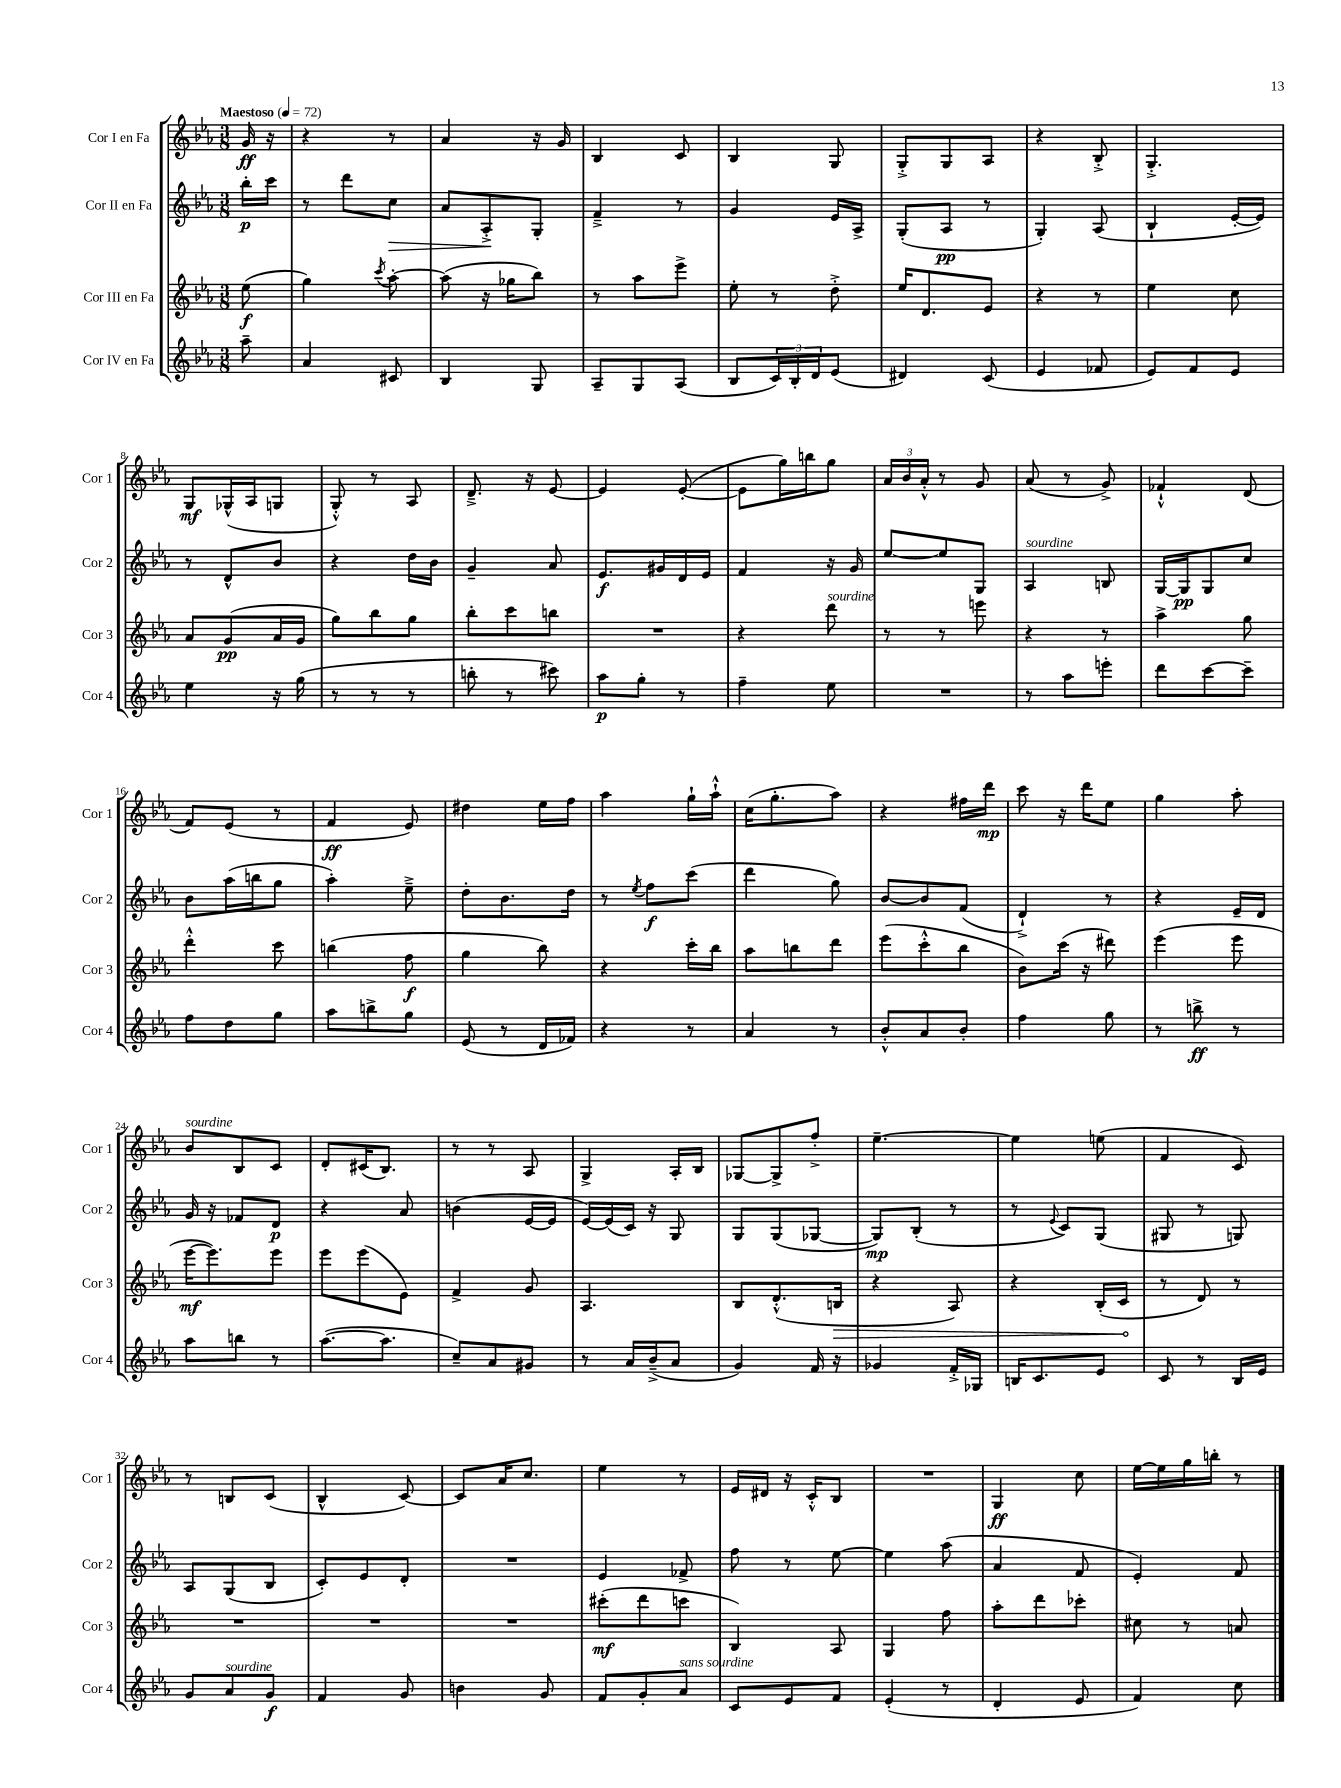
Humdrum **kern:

**kern	**kern	**kern	**kern
*staff4	*staff3	*staff2	*staff1
*clefG2	*clefG2	*clefG2	*clefG2
*k[b-e-a-]	*k[b-e-a-]	*k[b-e-a-]	*k[b-e-a-]
*M3/8	*M3/8	*M3/8	*M3/8
*MM72	*MM72	*MM72	*MM72
8aa-~	(8ee-	16bb-'	16g
.	.	16ccc	16r
=	=	=	=
4a-	4gg)	8r	4r
.	.	8ddd	.
.	8qccc	.	.
8c#	[8aa-'	8cc	8r
=	=	=	=
4B-	(8aa-]	8a-	4a-
.	16r	8A-'^	.
.	16gg-	.	.
8G	8bb-)	8G'	16r
.	.	.	16g
=	=	=	=
8A-~	8r	4f~^	4B-
8G	8aa-	.	.
(8A-	8eee-^	8r	8c
=	=	=	=
8B-	8ee-'	4g	4B-
24c)	8r	.	.
24B-'	.	.	.
24d	.	.	.
(8e-	8dd'^	16e-	8G
.	.	16A-^	.
=	=	=	=
4d#)	16ee-	(8G'	8G'^
.	8.d	.	.
.	.	8A-	8G
(8c	8e-	8r	8A-
=	=	=	=
4e-	4r	4G')	4r
8f-	8r	(8A-	8B-'^
=	=	=	=
8e-)	4ee-	4B-`	4.G'^
8f	.	.	.
8e-	8cc	[16e-'	.
.	.	16e-])	.
=	=	=	=
4ee-	8a-	8r	8G
.	(8g	8d^^	(16G-^^
.	.	.	16A-
16r	16a-	8b-	8G
(16gg	16g	.	.
=	=	=	=
8r	8gg)	4r	8G'^^)
8r	8bb-	.	8r
8r	8gg	16dd	8A-
.	.	16b-	.
=	=	=	=
8bb'	8bb-'	4g~	8.d~^
8r	8ccc	.	.
.	.	.	16r
8ccc#)	8bb	8a-	[8e-
=	=	=	=
8aa-	4.r	8.e-	4e-]
8gg'	.	.	.
.	.	16g#	.
8r	.	16d	([8e-'
.	.	16e-	.
=	=	=	=
4ff~	4r	4f	8e-]
.	.	.	16gg)
.	.	.	16bb
8ee-	8ddd	16r	8gg
.	.	16g	.
=	=	=	=
4.r	8r	[8ee-	24a-
.	.	.	24b-
.	.	.	24a-'^^
.	8r	8ee-]	8r
.	8eee	8G	8g
=	=	=	=
8r	4r	4A-	(8a-
8aa-	.	.	8r
8eee'	8r	8B	8g^)
=	=	=	=
8ddd	4aa-^	[16G	4f-`^^
.	.	16G]	.
[8ccc	.	8G	.
8ccc~]	8gg	8cc	(8d
=	=	=	=
8ff	4ddd'^^	8b-	8f)
8dd	.	(16aa-	(8e-
.	.	16bb	.
8gg	8ccc	8gg	8r
=	=	=	=
8aa-	(4bb	4aa-')	4f
8bb^	.	.	.
8gg	8ff	8ee-~^	8e-)
=	=	=	=
(8e-	4gg	8dd'	4dd#
8r	.	8.b-	.
16d	8bb-)	.	16ee-
16f-)	.	16dd	16ff
=	=	=	=
4r	4r	8r	4aa-
.	.	8qee-	.
.	.	8ff	.
8r	16ccc'	(8ccc	16gg`
.	16bb-	.	16aa-`^^
=	=	=	=
4a-	8aa-	4ddd	(16cc
.	.	.	8.gg'
.	8bb	.	.
8r	8ddd	8gg)	8aa-)
=	=	=	=
8b-'^^	(8eee-	[8b-	4r
8a-	8ccc'^^	8b-]	.
8b-'	8bb-	(8f	16ff#
.	.	.	16ddd
=	=	=	=
4ff	8b-)	4d`^)	8ccc
.	(16ccc	.	16r
.	16r	.	16ddd
8gg	8ddd#)	8r	8ee-
=	=	=	=
8r	(4eee-	4r	4gg
8bb^	.	.	.
8r	8eee-	16e-~	8aa-'
.	.	16d	.
=	=	=	=
8aa-	[16eee-	16g	8b-
.	8.eee-])	16r	.
8bb	.	8f-	8B-
8r	8eee-	8d	8c
=	=	=	=
([8.aa-	8eee-	4r	8d'
.	(8eee-	.	(16c#
8.aa-]	.	.	8.B-)
.	8e-)	8a-	.
=	=	=	=
8cc~)	4f^	(4b	8r
8a-	.	.	8r
8g#	8g	[16e-	8A-
.	.	16e-]	.
=	=	=	=
8r	4.A-	[16e-)	4G^
.	.	(16e-]	.
16a-	.	16c)	.
(16b-~^	.	16r	.
8a-	.	8G	16A-'
.	.	.	16B-
=	=	=	=
4g)	8B-	8G	[8G-
.	(8.d'^^	(8G	8G-^]
16f	.	[8G-	8ff'^
16r	16B	.	.
=	=	=	=
4g-	4r	8G-])	[4.ee-~
.	.	(8B-'	.
16f'^	8A-)	8r	.
16G-	.	.	.
=	=	=	=
16B	4r	8r	4ee-]
8.c	.	.	.
.	.	8qqe-	.
.	.	8c)	.
8e-	(16B-'	(8G	(8ee
.	16c	.	.
=	=	=	=
8c	8r	8G#	4f
8r	8d)	8r	.
16B-	8r	8G)	8c)
16e-	.	.	.
=	=	=	=
8g	4.r	8A-	8r
8a-	.	(8G	8B
8g	.	8B-	(8c
=	=	=	=
4f	4.r	8c')	4B-^^
.	.	8e-	.
8g	.	8d'	[8c)
=	=	=	=
4b	4.r	4.r	8c]
.	.	.	16a-
.	.	.	8.cc
8g	.	.	.
=	=	=	=
8f	(8ccc#'	4e-	4ee-
8g'	8ddd	.	.
8a-	8ccc	8f-^	8r
=	=	=	=
8c	4B-)	8ff	16e-
.	.	.	16d#
8e-	.	8r	16r
.	.	.	16c'^^
8f	8A-	[8ee-	8B-
=	=	=	=
(4e-'	4G	4ee-]	4.r
8r	8ff	(8aa-	.
=	=	=	=
4d'	8aa-'	4a-	4G
.	8ddd	.	.
8e-	8ccc-'	8f	8cc
=	=	=	=
4f)	8cc#	4e-')	[16ee-
.	.	.	16ee-]
.	8r	.	16gg
.	.	.	16bb'
8cc	8a	8f	8r
==	==	==	==
*-	*-	*-	*-
